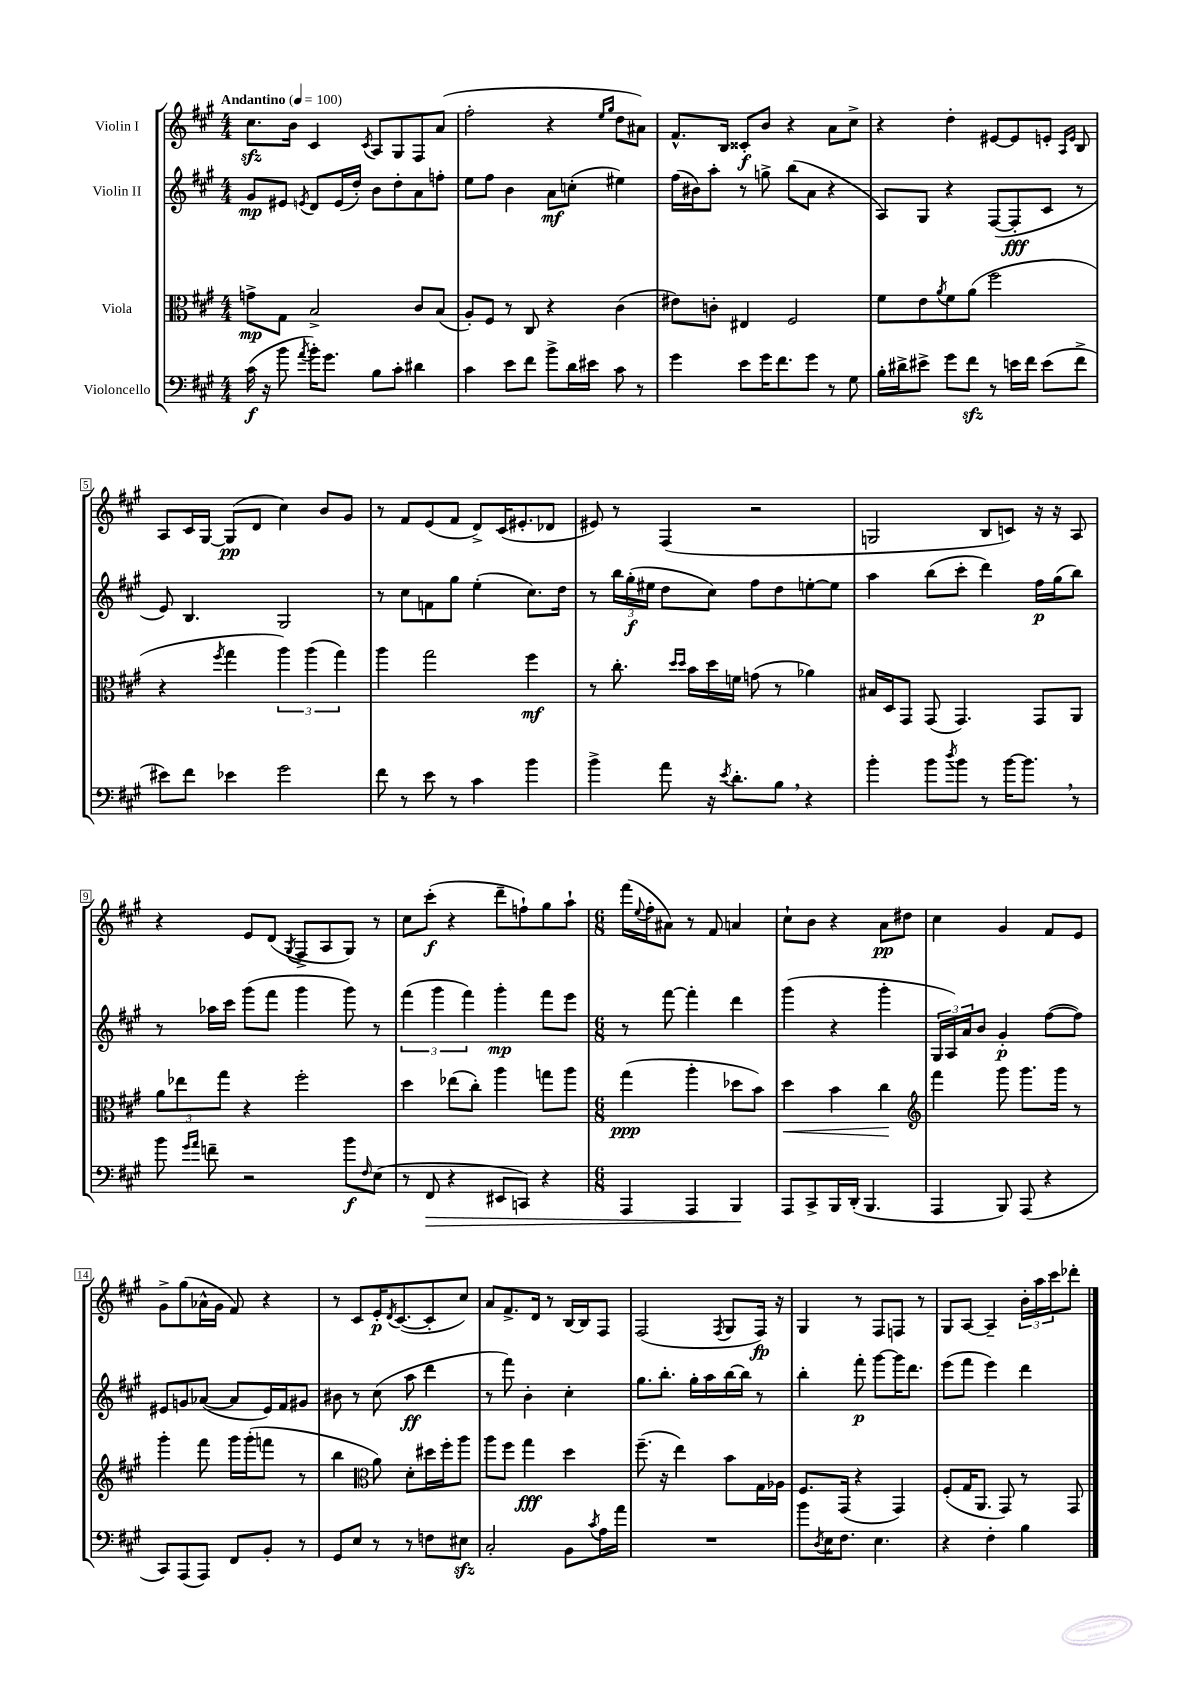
<<
\new StaffGroup <<
\new Staff = "s0" \with { instrumentName = "Violin I" } {
    \clef treble \key a \major \numericTimeSignature \time 4/4 \tempo "Andantino" 4 = 100
    cis''8.\sfz b'16 cis'4 \acciaccatura { cis'8 } a8 gis8 fis8 a'8( |
    fis''2-. r4 \grace { e''16 gis''16 } d''8 ais'8) |
    fis'8.-^ b16 cisis'8-.\f b'8 r4 a'8 cis''8-> |
    r4 d''4-. eis'8~ eis'8 e'8-. \grace { a16 e'16 } b8 |
    a8 cis'16 gis16~ gis8\pp( d'8 cis''4) b'8 gis'8 |
    r8 fis'8 e'8( fis'8 d'8->) cis'16( eis'8.-. des'8 |
    eis'8) r8 fis4( r2 |
    g2 b8 c'8) r16 r16 a8 |
    r4 e'8 d'8( \acciaccatura { gis8 } fis8-> a8 gis8) r8 |
    cis''8 cis'''8-.\f( r4 d'''8-- f''8-!) gis''8 a''8-! |
    \numericTimeSignature \time 6/8 fis'''16( \appoggiatura { e''8 } fis''16-. ais'8) r8 fis'8 a'4 |
    cis''8-! b'8 r4 a'8\pp dis''8 |
    cis''4 gis'4 fis'8 e'8 |
    gis'8-> gis''8( aes'16-^ gis'16 fis'8) r4 |
    r8 cis'8 e'16-.\p \acciaccatura { d'8 } cis'8.~( cis'8-. cis''8) |
    a'8 fis'8.-> d'16 r8 b16~ b16 fis8 |
    fis2( \acciaccatura { fis8 } gis8 fis16\fp) r16 |
    gis4 r8 fis8 f8 r8 |
    gis8 a8~ a4-- \tuplet 3/2 { b'16-. a''16 cis'''16 } des'''8-. \bar "|." |
}
\new Staff = "s1" \with { instrumentName = "Violin II" } {
    \clef treble \key a \major \numericTimeSignature \time 4/4
    gis'8\mp eis'8 \acciaccatura { e'8 } d'8 e'16( d''16-.) b'8 d''8-. a'8 f''8-. |
    e''8 fis''8 b'4 a'8\mf c''8-.( eis''4) |
    fis''16( bis'16) a''8-. r8 g''8-> b''8( a'8 r4 |
    a8) gis8 r4 fis8~( fis8-.\fff cis'8 r8 |
    e'8) b4. gis2 |
    r8 cis''8 f'8 gis''8 e''4-.( cis''8.) d''16 |
    r8 \tuplet 3/2 { b''16 gis''16-.\f( eis''16 } d''8 cis''8) fis''8 d''8 e''8~-. e''8 |
    a''4 b''8( cis'''8-. d'''4) fis''16\p gis''16( b''8) |
    r8 aes''16 cis'''16 gis'''8( fis'''8 gis'''4 gis'''8) r8 |
    \tuplet 3/2 { fis'''4( gis'''4 fis'''4) } gis'''4-.\mp fis'''8 e'''8 |
    \numericTimeSignature \time 6/8 r8 fis'''8~ fis'''4-. d'''4 |
    gis'''4( r4 gis'''4-. |
    \tuplet 3/2 { gis16 a16) a'16 } b'8 gis'4-.\p fis''8~( fis''8) |
    eis'8 g'8 aes'8~( aes'8 eis'16) fis'16 gis'8 |
    bis'8 r8 cis''8( a''8\ff d'''4 |
    r8 fis'''8) b'4-. cis''4-. |
    gis''8. b''8.-. gis''16-. a''16 b''16~ b''16 r8 |
    b''4-. fis'''8-.\p gis'''8~ gis'''16 d'''8. |
    e'''8( fis'''8 e'''4) d'''4 \bar "|." |
}
\new Staff = "s2" \with { instrumentName = "Viola" } {
    \clef alto \key a \major \numericTimeSignature \time 4/4
    g'8->\mp gis8 b2-> cis'8 b8( |
    a8-.) fis8 r8 cis8 r4 cis'4( |
    eis'8) c'8-. eis4 fis2 |
    fis'8 e'8 \acciaccatura { a'8 } fis'8 a'8( fis''2 |
    r4 \acciaccatura { fis''8 } gis''4 \tuplet 3/2 { a''4) a''4( gis''4) } |
    a''4 gis''2 fis''4\mf |
    r8 cis''8.-. \grace { d''16 d''16 } b'16 d''16 f'16 g'8( r8 aes'4) |
    bis16 d16 gis,8 gis,8( gis,4.) gis,8 a,8 |
    \tuplet 3/2 { a'8 ees''8 gis''8 } r4 fis''2-. |
    d''4 ees''8( cis''8-.) a''4 g''8 a''8 |
    \numericTimeSignature \time 6/8 gis''4\ppp( a''4-. des''8 b'8) |
    d''4\< b'4 cis''4\! |
    \clef treble fis'''4 gis'''8 gis'''8. gis'''16 r8 |
    gis'''4-. fis'''8 gis'''16 gis'''16-.( f'''8 r8 |
    b''4 \clef alto a'8) d'8-. dis''16 fis''16-. a''8 |
    a''8 fis''8 gis''4\fff d''4 |
    fis''8.--( r16 e''4) b'8 gis16 aes16 |
    fis8. gis,16( r4 gis,4) |
    fis8-.( gis16 a,8. gis,8) r8 gis,8 \bar "|." |
}
\new Staff = "s3" \with { instrumentName = "Violoncello" } {
    \clef bass \key a \major \numericTimeSignature \time 4/4
    cis'16\f( r16 b'8 \acciaccatura { a'8 } b'16-.) gis'8. b8 cis'8-. dis'4 |
    cis'4 e'8 fis'8 b'8-> d'16 eis'16 cis'8 r8 |
    gis'4 e'8 gis'16 fis'8. gis'8 r8 gis8 |
    b16-. dis'16-> eis'8-> gis'8 fis'8\sfz r8 e'16 fis'16 e'8( fis'8-> |
    eis'8) fis'8 ees'4 gis'2 |
    fis'8 r8 e'8 r8 cis'4 b'4 |
    b'4-> a'8 r16 \acciaccatura { e'8 } d'8.-. b8 \breathe r4 |
    b'4-. b'8 \acciaccatura { d''8 } b'8 r8 b'16~ b'8. \breathe r8 |
    b'8 \grace { gis'16 a'16 } f'8-- r2 b'8\f \grace { fis16 } e8( |
    r8 fis,8\> r4 eis,8 c,8) r4 |
    \numericTimeSignature \time 6/8 a,,4 a,,4 b,,4\! |
    a,,8 cis,8-> b,,16 d,16-.( b,,4. |
    a,,4 b,,8) a,,8( r4 |
    cis,8) a,,8( a,,8) fis,8 b,8-. r8 |
    gis,8 e8 r8 r8 f8 eis8\sfz |
    cis2-. b,8 \acciaccatura { cis'8 } a16 a'16 |
    R2. |
    b'8 \acciaccatura { d8 } e16 fis8. e4. |
    r4 fis4-. b4 \bar "|." |
}
>>
>>
\layout { \context { \Score \override BarNumber.stencil = #(make-stencil-boxer 0.1 0.3 ly:text-interface::print) } }
